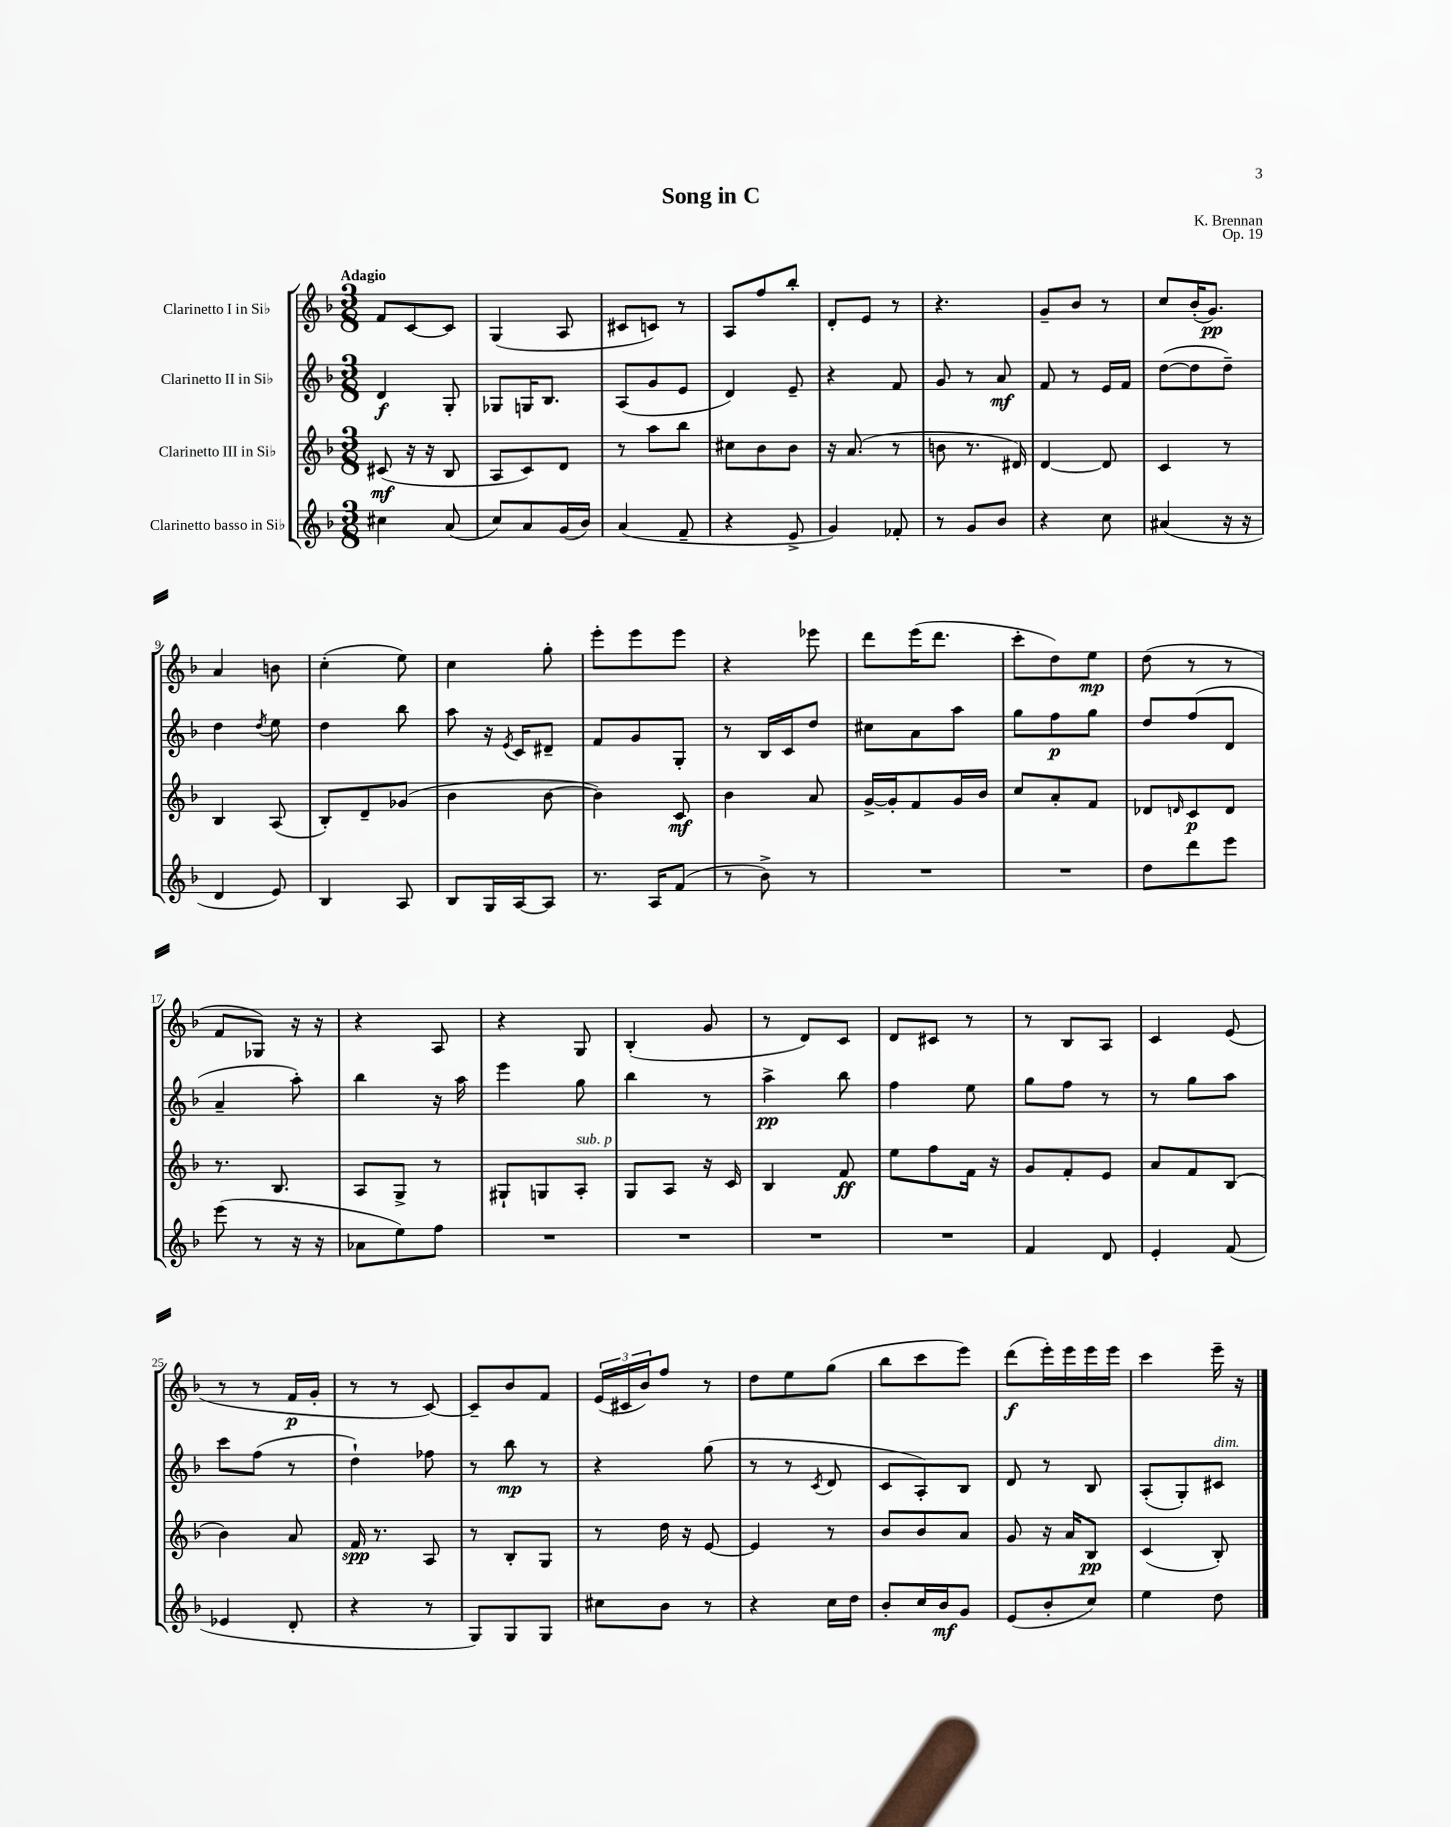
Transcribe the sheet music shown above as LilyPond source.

\header { title = "Song in C" composer = "K. Brennan" opus = "Op. 19" }
<<
\new StaffGroup <<
\new Staff = "s0" \with { instrumentName = "Clarinetto I in Sib" } {
    \clef treble \key f \major \numericTimeSignature \time 3/8 \tempo "Adagio"
    f'8 c'8~ c'8 |
    g4( a8 |
    cis'8 c'8) r8 |
    a8 f''8 bes''8-. |
    d'8-. e'8 r8 |
    r4. |
    g'8-- bes'8 r8 |
    c''8 bes'16-.( g'8.\pp) |
    a'4 b'8 |
    c''4-.( e''8) |
    c''4 g''8-. |
    e'''8-. e'''8 e'''8 |
    r4 ees'''8 |
    d'''8 e'''16( d'''8. |
    c'''8-. d''8) e''8\mp |
    d''8( r8 r8 |
    f'8 ges8) r16 r16 |
    r4 a8 |
    r4 g8 |
    bes4-.( g'8 |
    r8 d'8) c'8 |
    d'8 cis'8 r8 |
    r8 bes8 a8 |
    c'4 e'8( |
    r8 r8 f'16\p g'16-. |
    r8 r8 c'8~) |
    c'8-- bes'8 f'8 |
    \tuplet 3/2 { e'16( cis'16 bes'16) } f''8 r8 |
    d''8 e''8 g''8( |
    bes''8 c'''8 e'''8) |
    d'''8\f( e'''16-.) e'''16 e'''16 e'''16 |
    c'''4 e'''16-- r16 \bar "|." |
}
\new Staff = "s1" \with { instrumentName = "Clarinetto II in Sib" } {
    \clef treble \key f \major \numericTimeSignature \time 3/8
    d'4\f g8-. |
    ges8 g16 bes8. |
    a8( g'8 e'8 |
    d'4) e'8-- |
    r4 f'8 |
    g'8 r8 a'8\mf |
    f'8 r8 e'16 f'16 |
    d''8~( d''8 d''8--) |
    d''4 \acciaccatura { d''8 } e''8 |
    d''4 bes''8 |
    a''8 r16 \acciaccatura { e'8 } c'16 dis'8-- |
    f'8 g'8 g8-. |
    r8 bes16 c'16 d''8 |
    cis''8 a'8 a''8 |
    g''8 f''8\p g''8 |
    d''8 f''8( d'8 |
    a'4-- a''8-.) |
    bes''4 r16 a''16 |
    e'''4 g''8 |
    bes''4 r8 |
    a''4->\pp bes''8 |
    f''4 e''8 |
    g''8 f''8 r8 |
    r8 g''8 a''8 |
    c'''8 f''8( r8 |
    d''4-!) fes''8 |
    r8 bes''8\mp r8 |
    r4 g''8( |
    r8 r8 \acciaccatura { c'8 } d'8 |
    c'8 a8-.) bes8 |
    d'8 r8 bes8 |
    a8-.( g8-.) cis'8^\markup { \italic "dim." } \bar "|." |
}
\new Staff = "s2" \with { instrumentName = "Clarinetto III in Sib" } {
    \clef treble \key f \major \numericTimeSignature \time 3/8
    cis'8\mf( r16 r16 bes8 |
    a8 c'8) d'8 |
    r8 a''8 bes''8 |
    cis''8 bes'8 bes'8 |
    r16 a'8.( r8 |
    b'8 r8. dis'16) |
    d'4~ d'8 |
    c'4 r8 |
    bes4 a8( |
    bes8-.) d'8-- ges'8( |
    bes'4 bes'8~ |
    bes'4) c'8\mf |
    bes'4 a'8 |
    g'16~-> g'16-. f'8 g'16 bes'16 |
    c''8 a'8-. f'8 |
    des'8 \grace { d'16 } c'8\p d'8 |
    r8. bes8. |
    a8 g8-> r8 |
    gis8-! g8 a8-.^\markup { \italic "sub. p" } |
    g8 a8 r16 c'16 |
    bes4 f'8\ff |
    e''8 f''8 f'16 r16 |
    g'8 f'8-. e'8 |
    a'8 f'8 bes8( |
    bes'4) a'8 |
    f'16\spp r8. a8 |
    r8 bes8-. g8 |
    r8 d''16 r16 e'8~ |
    e'4 r8 |
    bes'8 bes'8 a'8 |
    g'8 r16 a'16 bes8\pp |
    c'4( bes8-.) \bar "|." |
}
\new Staff = "s3" \with { instrumentName = "Clarinetto basso in Sib" } {
    \clef treble \key f \major \numericTimeSignature \time 3/8
    cis''4 a'8( |
    c''8) a'8 g'16( bes'16) |
    a'4( f'8-- |
    r4 e'8-> |
    g'4) fes'8-. |
    r8 g'8 bes'8 |
    r4 c''8 |
    ais'4( r16 r16 |
    d'4 e'8) |
    bes4 a8 |
    bes8 g16 a16~ a8 |
    r8. a16 f'8( |
    r8 bes'8->) r8 |
    R4. |
    R4. |
    d''8 d'''8 e'''8 |
    e'''8( r8 r16 r16 |
    aes'8 e''8) f''8 |
    R4. |
    R4. |
    R4. |
    R4. |
    f'4 d'8 |
    e'4-. f'8( |
    ees'4 d'8-. |
    r4 r8 |
    g8) g8 g8 |
    cis''8 bes'8 r8 |
    r4 c''16 d''16 |
    bes'8-. c''16 bes'16\mf g'8 |
    e'8( bes'8-. c''8) |
    e''4 d''8 \bar "|." |
}
>>
>>
